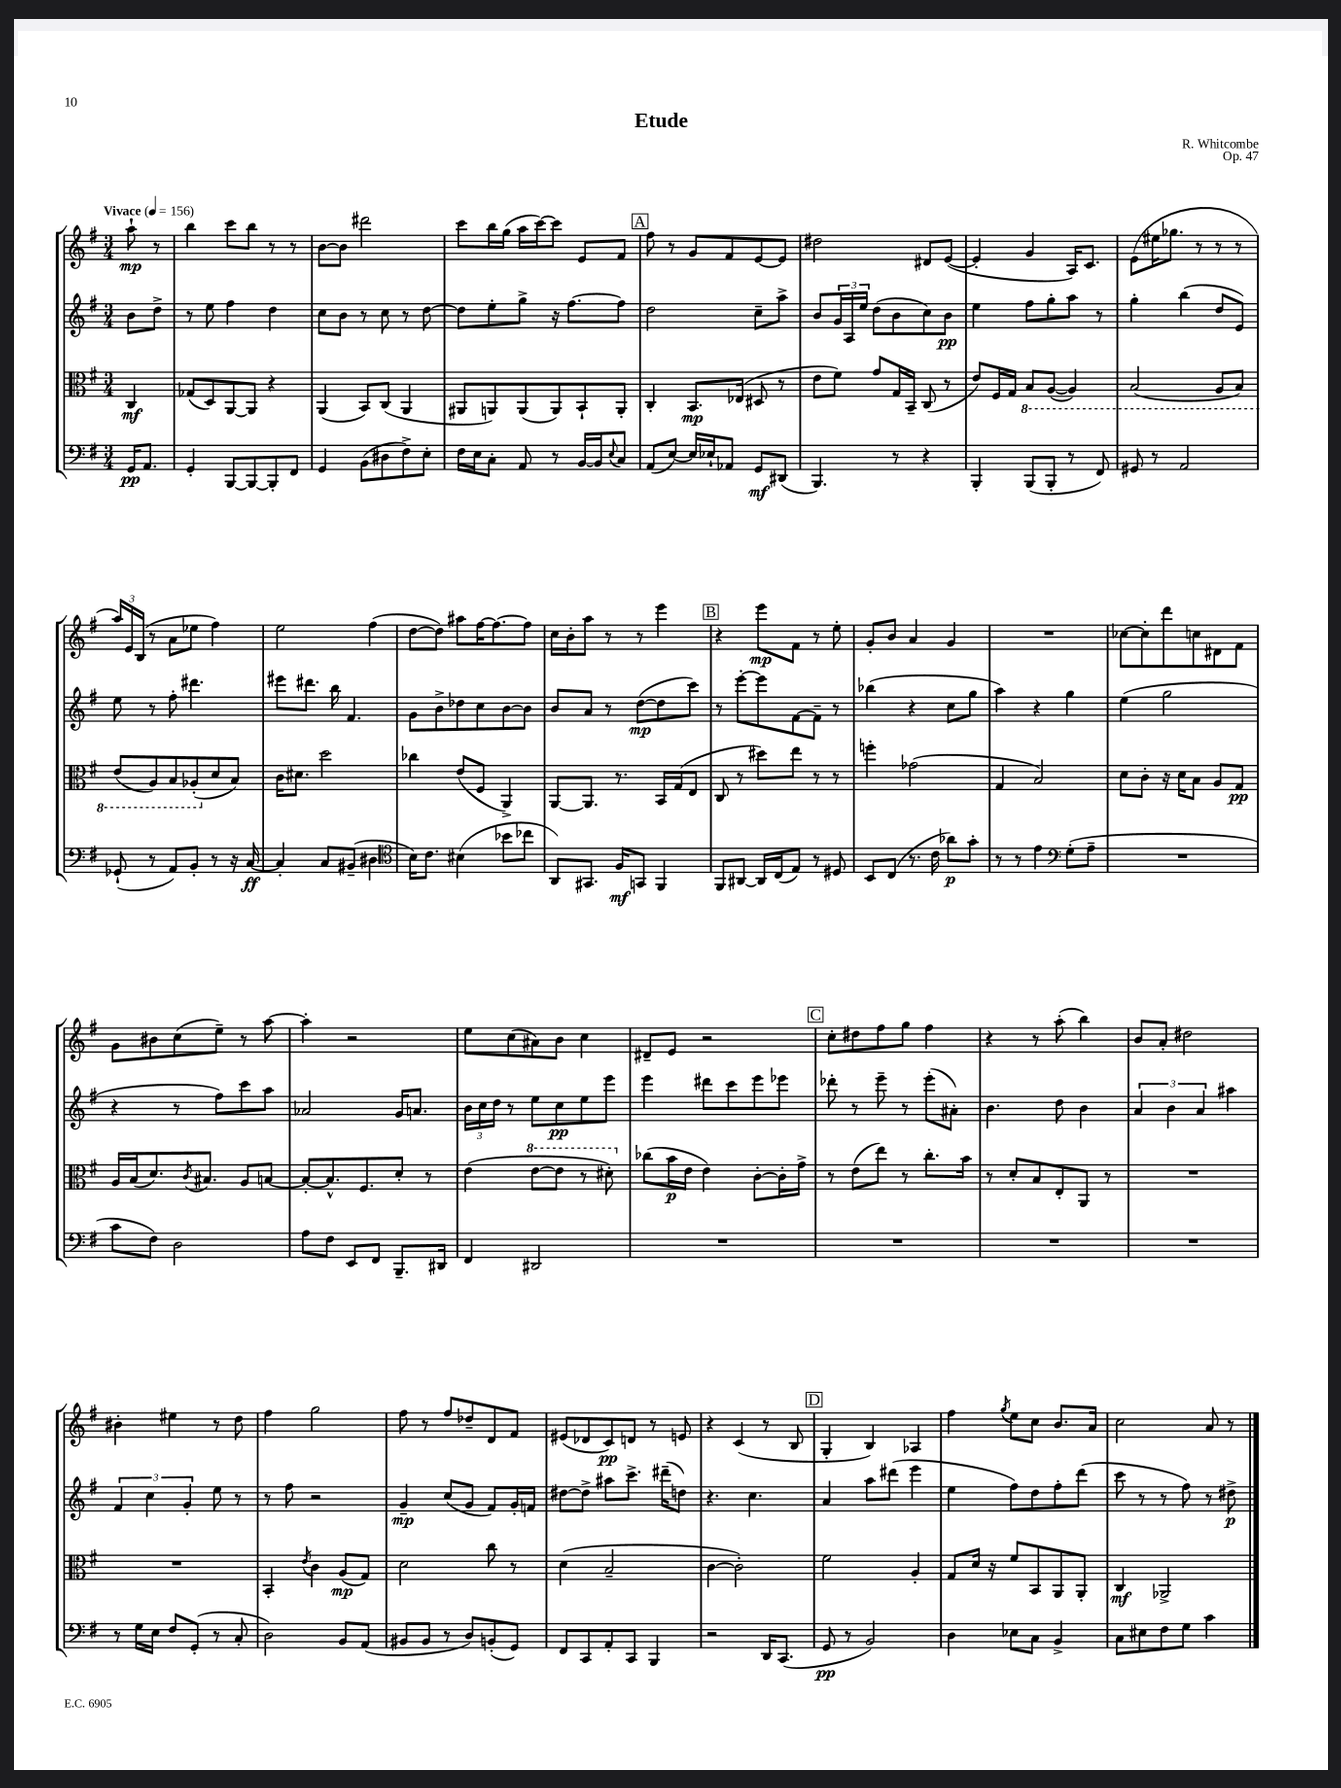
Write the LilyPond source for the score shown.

\header { title = "Etude" composer = "R. Whitcombe" opus = "Op. 47" }
<<
\new StaffGroup <<
\new Staff = "s0" {
    \clef treble \key g \major \numericTimeSignature \time 3/4 \partial 4 \tempo "Vivace" 4 = 156
    a''8-!\mp r8 |
    b''4 c'''8 b''8 r8 r8 |
    b'8~ b'8 dis'''2 |
    c'''8 b''16 g''16( a''16 c'''16~) c'''8 e'8 fis'8 |
    \mark \markup { \box "A" } fis''8 r8 g'8 fis'8 e'8~ e'8 |
    dis''2 dis'8 e'8~( |
    e'4-. g'4 a16) c'8. |
    e'8( eis''16 ges''8. r8 r8 r8 |
    \tuplet 3/2 { a''16) e'16 b16( } r8 a'8 ees''8 fis''4) |
    e''2 fis''4( |
    d''8~ d''8) ais''8 fis''16~ fis''8.~ fis''8 |
    c''16 b'16-. a''8 r8 r8 e'''4 |
    \mark \markup { \box "B" } r4 e'''8\mp fis'8 r8 e''8-. |
    g'8-. b'8 a'4 g'4 |
    R2. |
    ces''8~ ces''8-. d'''8 c''8 dis'8 fis'8 |
    g'8 bis'8 c''8( e''8--) r8 a''8~ |
    a''4-. r2 |
    e''8 c''8( ais'8) b'8 c''4 |
    dis'8-- e'8 r2 |
    \mark \markup { \box "C" } c''8-. dis''8 fis''8 g''8 fis''4 |
    r4 r8 a''8-.( b''4) |
    b'8 a'8-. dis''2 |
    bis'4-. eis''4 r8 d''8 |
    fis''4 g''2 |
    fis''8 r8 fis''8 des''8-- d'8 fis'8 |
    eis'8( des'8 c'8\pp) d'8 r8 e'8 |
    r4 c'4( r8 b8 |
    \mark \markup { \box "D" } g4-. b4) aes4 |
    fis''4 \acciaccatura { g''8 } e''8 c''8 b'8. a'16 |
    c''2 a'8 r8 \bar "|." |
}
\new Staff = "s1" {
    \clef treble \key g \major \numericTimeSignature \time 3/4 \partial 4
    b'8 d''8-> |
    r8 e''8 fis''4 d''4 |
    c''8 b'8 r8 c''8 r8 d''8~ |
    d''8 e''8-. g''8-> r16 fis''8.~ fis''8 |
    \mark \markup { \box "A" } d''2 c''8-- a''8-> |
    b'8 \tuplet 3/2 { g'16 a16 e''16 } d''8( b'8 c''8) b'8\pp |
    e''4 fis''8 g''8-. a''8 r8 |
    g''4-. b''4( d''8 e'8) |
    e''8 r8 fis''8-. dis'''4. |
    eis'''8 dis'''8. b''16 fis'4. |
    g'8 b'8-> des''8 c''8 b'8~ b'8 |
    b'8 a'8 r8 d''8~\mp( d''8 c'''8) |
    \mark \markup { \box "B" } r8 e'''8~-. e'''8 fis'8~ fis'8-- r8 |
    bes''4( r4 c''8 g''8 |
    a''4) r4 g''4 |
    e''4( g''2 |
    r4 r8 fis''8) c'''8 a''8 |
    aes'2 g'16 a'8. |
    \tuplet 3/2 { b'16 c''16 d''16 } r8 e''8 c''8\pp e''8 e'''8 |
    e'''4 dis'''8 c'''8 e'''8 ees'''8 |
    \mark \markup { \box "C" } des'''8-. r8 e'''8-- r8 e'''8-.( ais'8-.) |
    b'4. d''8 b'4 |
    \tuplet 3/2 { a'4 b'4 a'4 } ais''4 |
    \tuplet 3/2 { fis'4 c''4 g'4-. } e''8 r8 |
    r8 fis''8 r2 |
    g'4--\mp c''8( g'8 fis'8) g'16-. f'16 |
    dis''8~ dis''8-> ais''8 c'''8.-> dis'''16--( d''8) |
    r4. c''4. |
    \mark \markup { \box "D" } a'4 a''8 dis'''8( e'''4 |
    e''4 fis''8) d''8 fis''8-. d'''8( |
    c'''8 r8 r8 fis''8) r8 dis''8->\p \bar "|." |
}
\new Staff = "s2" {
    \clef alto \key g \major \numericTimeSignature \time 3/4 \partial 4
    c4\mf |
    ges8( d8) a,8~ a,8 r4 |
    a,4( b,8) c8( a,4 |
    ais,8 a,8) a,8( a,8) b,8-! a,8-. |
    \mark \markup { \box "A" } c4-. b,8.\mp ees16( dis8 r8 |
    e'8 fis'8) g'8 g16 b,16-- c8( r8 |
    e'8) fis16 g16 \ottava #-1 b,8 a,8~( a,4) |
    b,2( a,8 b,8) |
    e8( a,8) b,8 aes,8-.( \ottava #0 d'8 b8) |
    c'16 dis'8. d''2 |
    ces''4 e'8( fis8 a,4->) |
    a,8~ a,8. r8. b,16 g16( e8 |
    \mark \markup { \box "B" } c8 r8 dis''8) e''8 r8 r8 |
    f''4-. ges'2( |
    g4 b2) |
    d'8 c'8-. r16 d'16 b8 a8 g8\pp |
    a16 b16( d'8.) \acciaccatura { c'8 } bis8. a8 b8~ |
    b8~-. b8.-^ fis8. d'8-. r8 |
    e'4( \ottava #1 e''8~ e''8 r8 dis''8-.) \ottava #0 |
    ces''8( b'16\p e'16 e'4) c'8~-. c'16-. g'16-> |
    \mark \markup { \box "C" } r8 e'8( e''8) r8 c''8.-. b'16 |
    r8 d'8-. b8 e8-. a,8 r8 |
    R2. |
    R2. |
    b,4-. \acciaccatura { e'8 } c'4 a8\mp( g8) |
    d'2 c''8 r8 |
    d'4( b2-- |
    c'4~ c'2-.) |
    \mark \markup { \box "D" } fis'2 a4-. |
    g8 d'16 r16 fis'8 b,8 a,8 a,8-. |
    c4\mf aes,2-> \bar "|." |
}
\new Staff = "s3" {
    \clef bass \key g \major \numericTimeSignature \time 3/4 \partial 4
    g,16\pp a,8. |
    g,4-. b,,8~ b,,8~ b,,8-. fis,8 |
    g,4 b,8( dis8 fis8->) e8-. |
    fis16 e16 c8-. a,8 r8 b,16~ b,16 \appoggiatura { e8 } c8 |
    \mark \markup { \box "A" } a,8( e8~) e16 ees16-! aes,8 g,8\mf dis,8( |
    b,,4.) r8 r4 |
    b,,4-. b,,8( b,,8-. r8 fis,8) |
    gis,8 r8 a,2 |
    ges,8-!( r8 a,8) b,8-. r8 r16 c16~\ff |
    c4-. c8 bis,8--( dis4 |
    \clef tenor b16) c'8. bis4( bes'8 ces''8 |
    a,8) gis,8. fis16\mf g,8 fis,4 |
    \mark \markup { \box "B" } fis,8 ais,8~ ais,16 c16( e8) r8 dis8 |
    b,8 c8( r8. c'16 aes'8\p) g'8-. |
    r8 r8 e'4 \clef bass g8-.( a8-- |
    R2. |
    c'8 fis8) d2 |
    a8 fis8 e,8 fis,8 b,,8.-- dis,16 |
    fis,4 dis,2 |
    R2. |
    \mark \markup { \box "C" } R2. |
    R2. |
    R2. |
    r8 g16 e16 fis8 g,8-.( r8 c8-. |
    d2) b,8 a,8( |
    bis,8 bis,8 r8 d8) b,8-.( g,8) |
    fis,8 c,8 a,8-. c,8 b,,4 |
    r2 d,16 c,8.( |
    \mark \markup { \box "D" } g,8\pp r8 b,2) |
    d4 ees8 c8 b,4-> |
    c8 eis8 fis8 g8 c'4 \bar "|." |
}
>>
>>
\layout { \context { \Score \remove "Bar_number_engraver" } }
